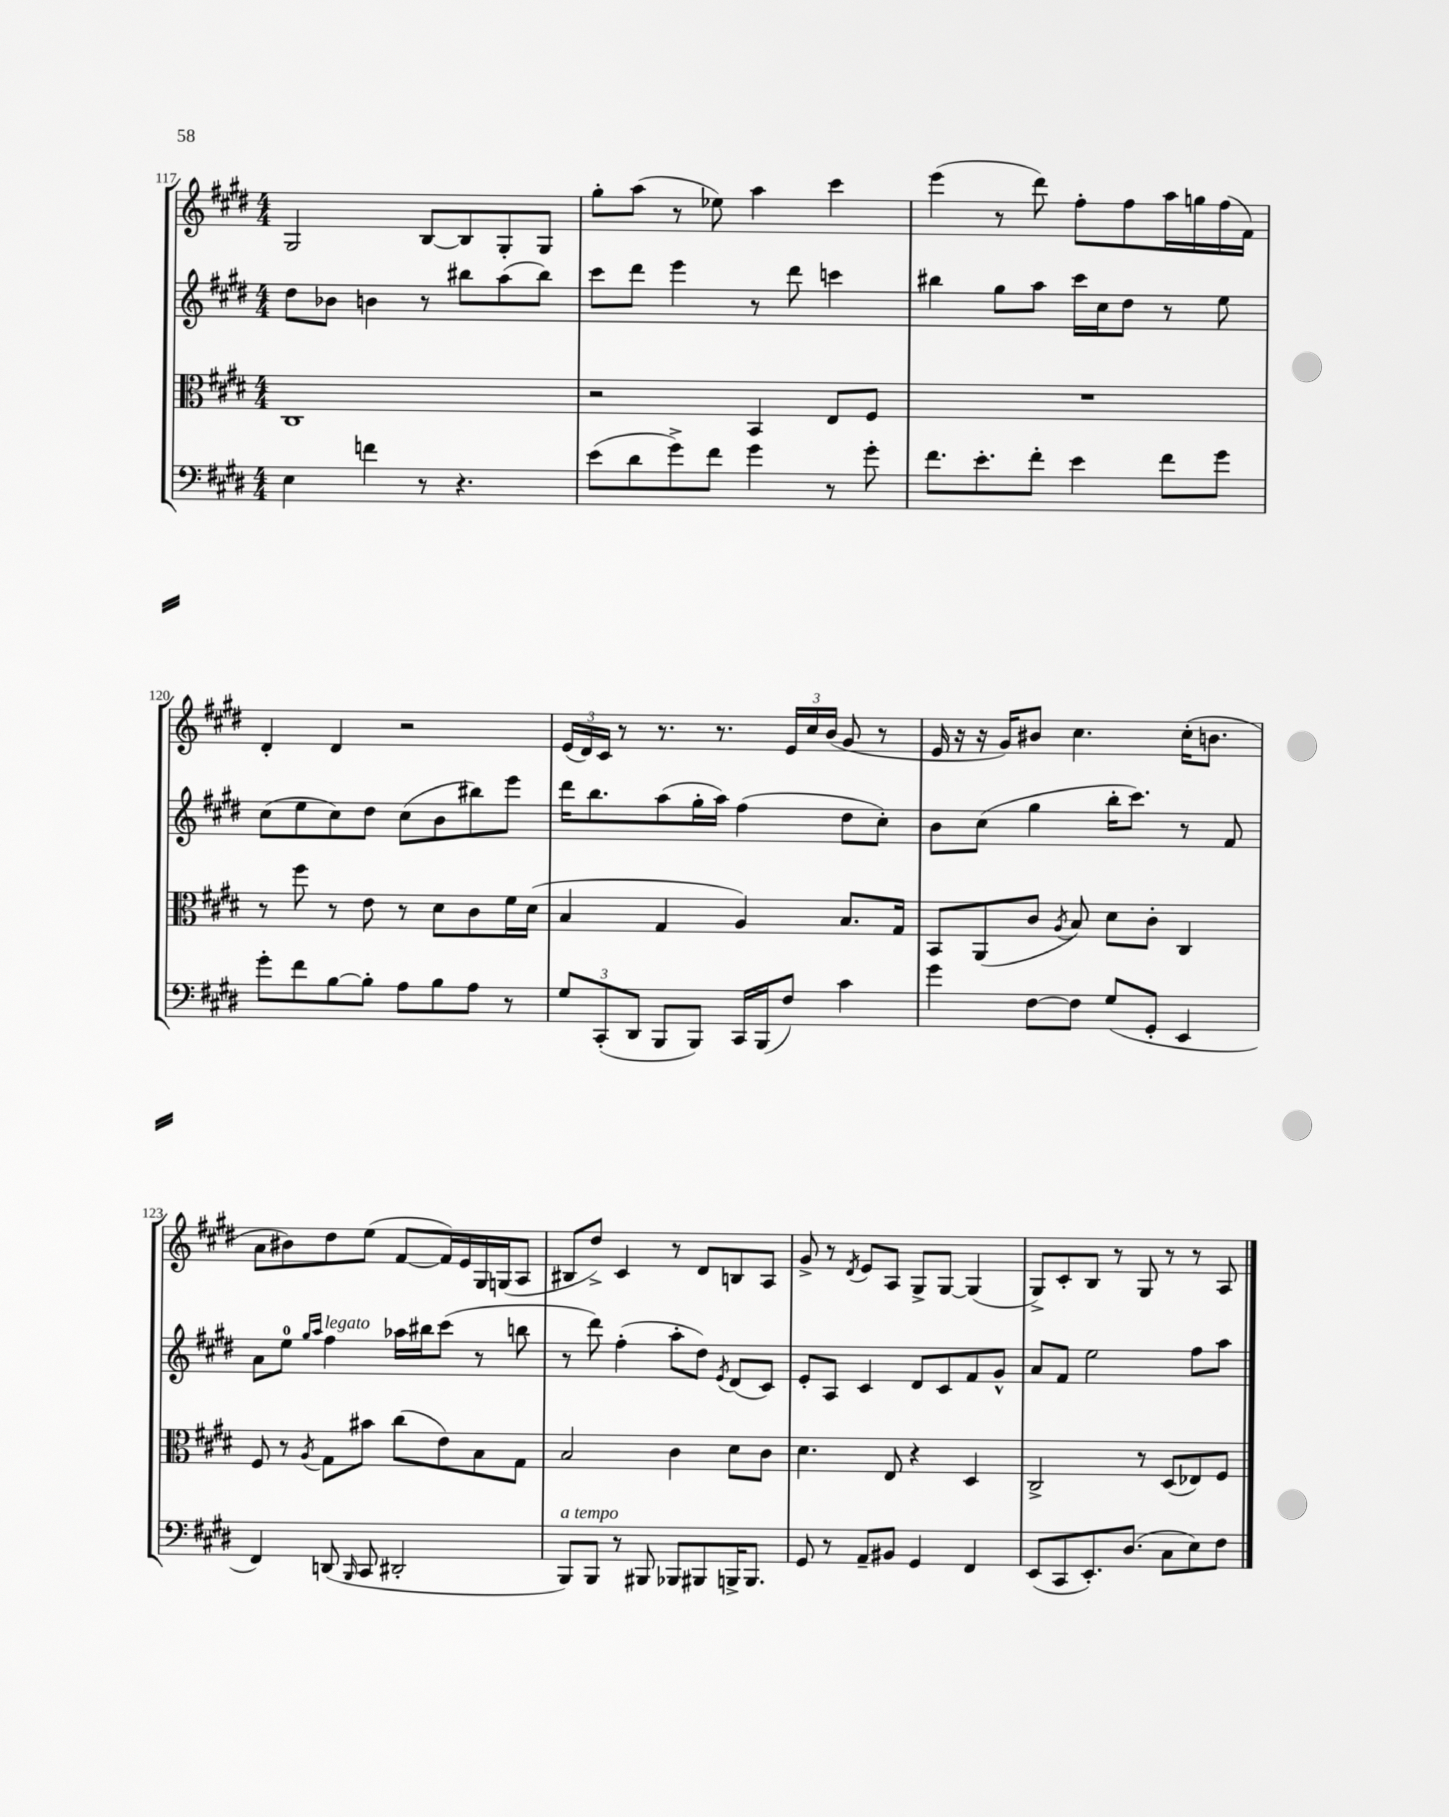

**kern	**kern	**kern	**kern
*staff4	*staff3	*staff2	*staff1
*clefF4	*clefC3	*clefG2	*clefG2
*k[f#c#g#d#]	*k[f#c#g#d#]	*k[f#c#g#d#]	*k[f#c#g#d#]
*M4/4	*M4/4	*M4/4	*M4/4
4E	1C#	8dd#	2G#
.	.	8b-	.
4f	.	4b	.
8r	.	8r	[8B
4.r	.	8bb#	8B]
.	.	(8aa	8G#'
.	.	8bb#)	8G#
=	=	=	=
(8e	2r	8ccc#	8gg#'
8d#	.	8ddd#	(8aa
8g#^)	.	4eee	8r
8f#	.	.	8ee-)
4g#	4BB	8r	4aa
.	.	8ddd#	.
8r	8E	4ccc	4ccc#
8g#'	8F#	.	.
=	=	=	=
8.f#	1r	4bb#	(4eee
8.e'	.	.	.
.	.	8gg#	8r
8f#'	.	8aa	8ddd#)
4e	.	16ccc#	8ff#'
.	.	16cc#	.
.	.	8dd#	8ff#
8f#	.	8r	16aa
.	.	.	16gg
8g#	.	8ee	(16ff#
.	.	.	16f#)
=	=	=	=
8g#'	8r	(8cc#	4d#'
8f#	8ff#	8ee	.
[8B	8r	8cc#)	4d#
8B']	8e	8dd#	.
8A	8r	(8cc#	2r
8B	8d#	8b	.
8A	8c#	8bb#)	.
8r	16f#	8eee	.
.	(16d#	.	.
=	=	=	=
12G#	4B	16ddd#	(24e
.	.	.	24d#)
.	.	8.bb	.
(12CC#'	.	.	24c#
.	.	.	8r
12DD#	.	.	.
8BBB	4G#	(8aa	8.r
8BBB)	.	16gg#'	.
.	.	16aa)	8.r
16CC#	4A)	(4ff#	.
(16BBB	.	.	.
8F#)	.	.	24e
.	.	.	24cc#
.	.	.	(24b
4c#	8.B	8dd#	8g#
.	.	8cc#')	8r
.	16G#	.	.
=	=	=	=
4g#	8BB	8b	16e
.	.	.	16r
.	(8AA	(8cc#	16r
.	.	.	16g#)
[8F#	8c#	4gg#	8b#
.	8qA	.	.
8F#]	8B)	.	4.cc#
(8G#	8d#	16bb'	.
.	.	8.ccc#)	.
8GG#'	8c#'	.	.
4EE	4C#	8r	(16cc#'
.	.	.	8.b
.	.	8f#	.
=	=	=	=
4FF#)	8F#	8a	8a
.	8r	8ee	8b#)
.	.	16qqgg#	.
.	8qA	16qqaa	.
(8DD	8G#	4ff#	8dd#
16qqBBB	.	.	.
8CC#	8b#	.	(8ee
2DD#'	(8cc#	16aa-	[8f#
.	.	16bb#	.
.	8e)	(8ccc#	16f#])
.	.	.	16e
.	8B	8r	16G#
.	.	.	(16G
.	8G#	8bb	8A
=	=	=	=
8BBB)	2B	8r	8B#
8BBB	.	8ddd#)	8dd#^)
8r	.	(4ff#'	4c#
8BBB#	.	.	.
8BBB-	4c#	8aa'	8r
8BBB#	.	8dd#)	8d#
.	.	8qe	.
16BBB^	8d#	(8d#	8B
8.BBB	.	.	.
.	8c#	8c#)	8A
=	=	=	=
8GG#	4.d#	8e'	8g#^
8r	.	8A	8r
.	.	.	8qd#
8AA~	.	4c#	8e
8BB#	8E	.	8A
4GG#	4r	8d#	8G#^
.	.	8c#	[8G#
4FF#	4D#	8f#	(4G#]
.	.	8g#^^	.
=	=	=	=
(8EE	2C#^	8a	8G#^)
8CC#	.	8f#	8c#'
8.EE')	.	2ee	8B
.	.	.	8r
(8.D#	.	.	.
.	8r	.	8G#
8C#	(8D#	.	8r
8E)	8E-)	8ff#	8r
8F#	8F#	8aa	8A
==	==	==	==
*-	*-	*-	*-
